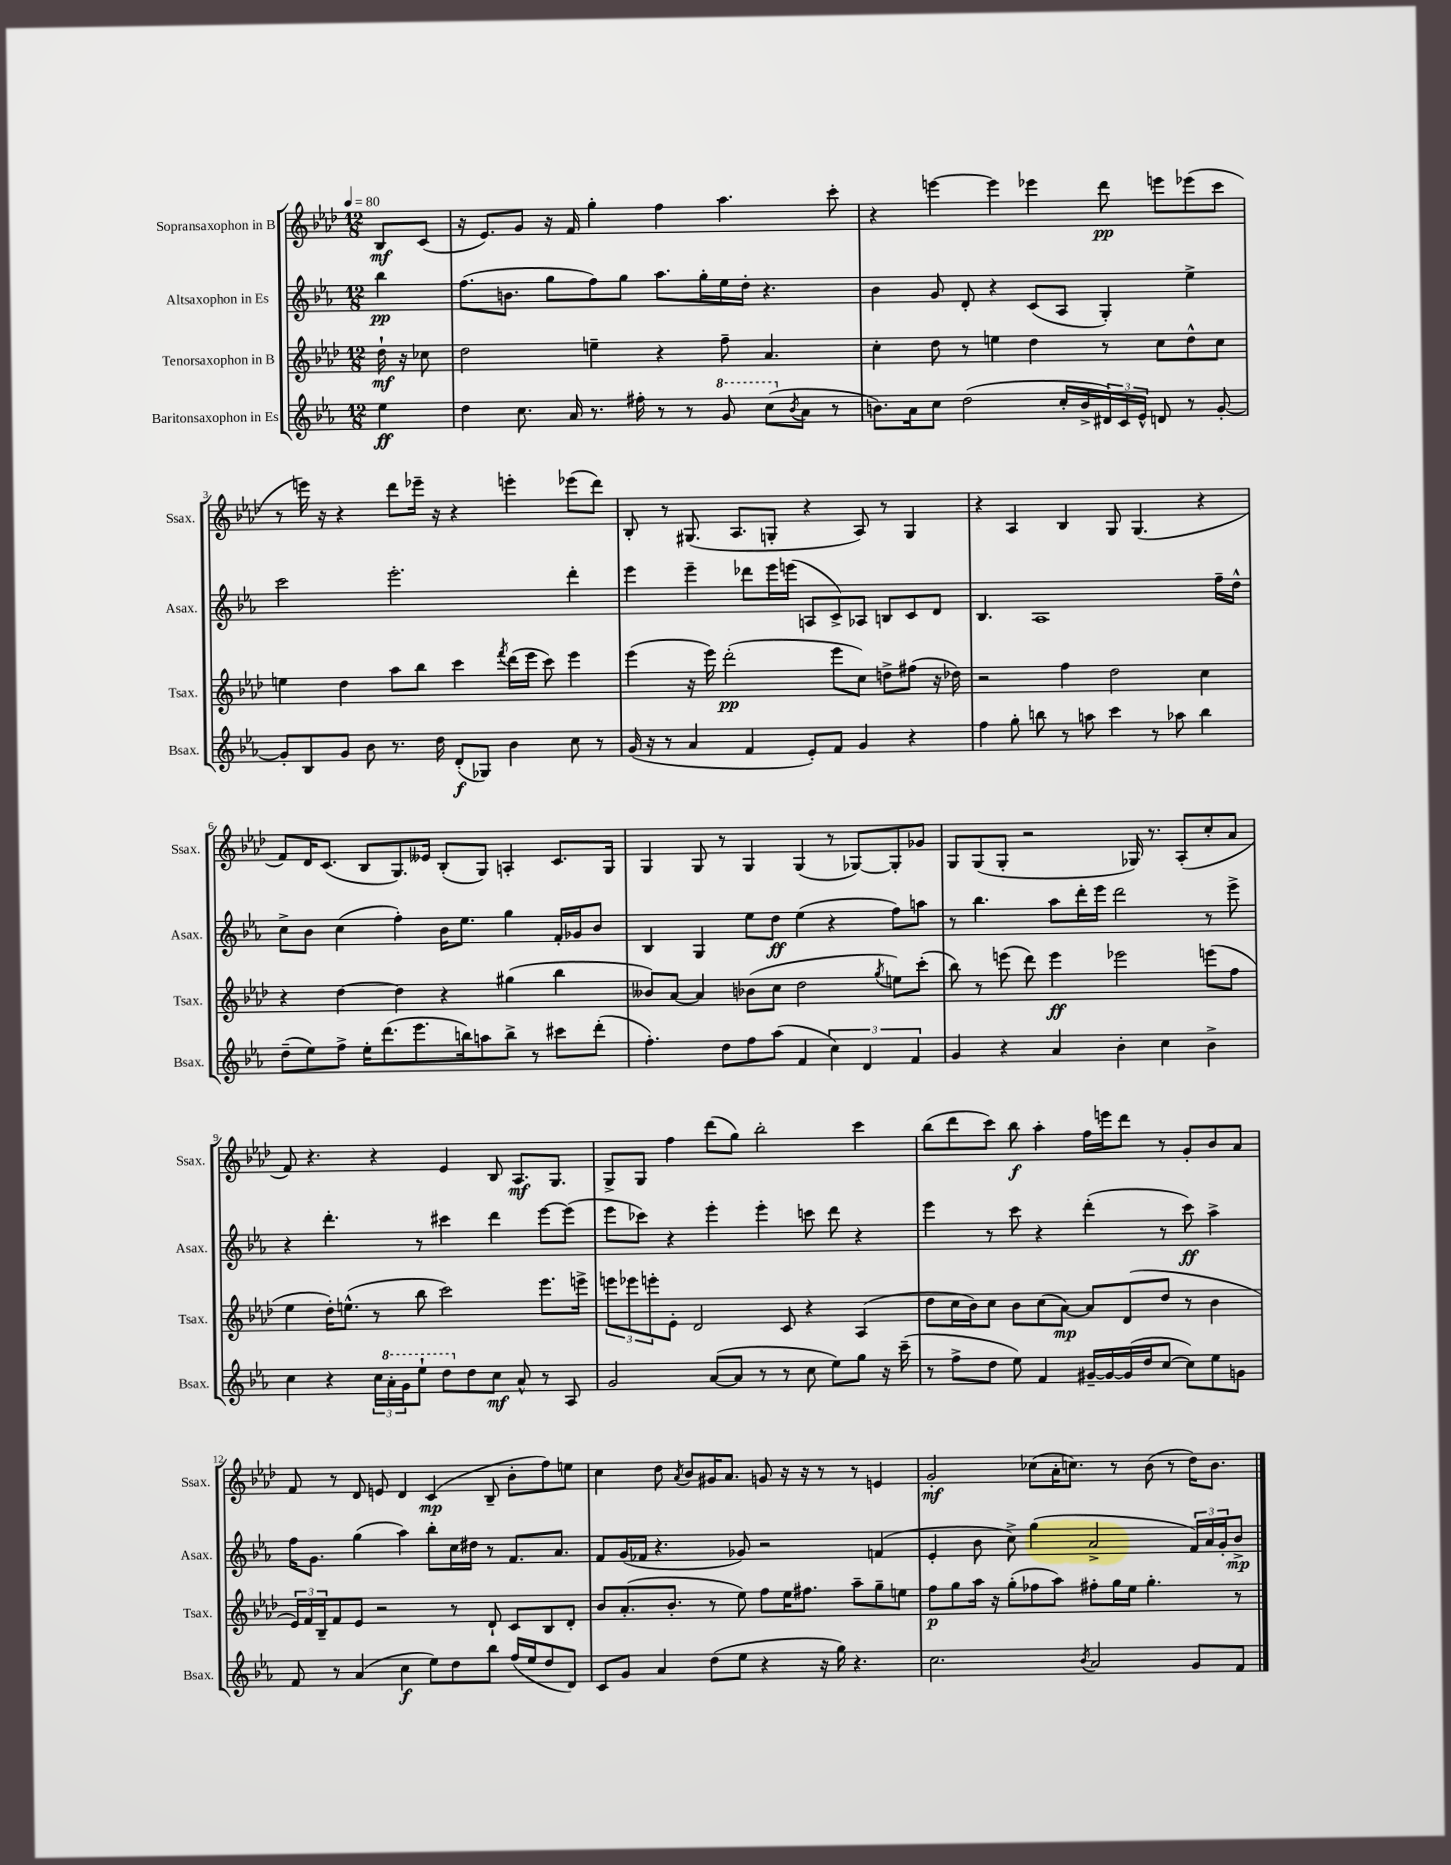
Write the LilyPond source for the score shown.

<<
\new StaffGroup <<
\new Staff = "s0" \with { instrumentName = "Sopransaxophon in B" shortInstrumentName = "Ssax." } {
    \clef treble \key aes \major \numericTimeSignature \time 12/8 \partial 4 \tempo 4 = 80
    bes8\mf c'8( |
    r16 ees'8.) g'8 r16 f'16 g''4-. f''4 aes''4. c'''8-. |
    r4 e'''4~ e'''4 ees'''4 des'''8\pp e'''8 ees'''8( c'''8 |
    r8 e'''16) r16 r4 des'''8 ees'''16-- r16 r4 e'''4-. ees'''8( des'''8) |
    bes8-. r8 gis8.( aes8. g8-. r4 aes8) r8 g4 |
    r4 aes4 bes4 g8 g4.( r4 |
    f'8) des'16 c'8.( bes8 g8.) eeses'16 bes8-.( g8) a4-. c'8. g16 |
    g4 g8 r8 g4 g4( r8 ges8~) ges8-. ges'8 |
    g8 g8( g8-. r2 ges16) r8. aes8-.( c''8-. aes'8 |
    f'8) r4. r4 ees'4 bes8 aes8.\mf g8. |
    g8-> g8 f''4 des'''8( g''8) bes''2-. c'''4 |
    bes''8( des'''8 c'''8) bes''8\f aes''4-. f''16 e'''16 des'''8 r8 g'8-. bes'8 aes'8 |
    f'8 r8 des'8 e'8 des'4 c'4\mp( bes8-- bes'8-. f''8) e''8 |
    c''4 des''8 \acciaccatura { aes'8 } bes'8 gis'16 aes'8. g'8 r16 r16 r8 r8 e'4 |
    g'2-.\mf ces''8( aes'16-. c''8.) r8 bes'8( r8 des''16) bes'8. \bar "|." |
}
\new Staff = "s1" \with { instrumentName = "Altsaxophon in Es" shortInstrumentName = "Asax." } {
    \clef treble \key ees \major \numericTimeSignature \time 12/8 \partial 4
    bes''4\pp |
    f''8.( b'8. g''8 f''8) g''8 aes''8. g''16-. ees''16 d''16-. r4. |
    bes'4 g'8 d'8-. r4 c'8( aes8 g4-.) ees''4-> |
    c'''2 ees'''2.-. d'''4-. |
    ees'''4 ees'''4-- des'''8 ees'''16 e'''16( a8 c'8->) aes8 b8 c'8 d'8 |
    bes4. aes1 f''16-- d''16-^ |
    c''8-> bes'8 c''4( f''4-.) bes'16 ees''8. g''4 f'16-. ges'16 bes'8 |
    bes4 g4 ees''8 d''8\ff ees''4( r4 f''8) a''8 |
    r8 bes''4. aes''8 d'''16-. ees'''16 d'''2 r8 ees'''8-> |
    r4 d'''4.-. r8 cis'''4 d'''4 ees'''8~ ees'''8( |
    ees'''8 ces'''8) r4 ees'''4-. ees'''4-. c'''8 d'''8 r4 |
    ees'''4 r8 c'''8 r4 d'''4-.( r8 c'''8\ff) aes''4-> |
    f''16 g'8. g''4( aes''4) bes''8-. c''16 dis''16 r8 f'8. aes'8. |
    f'8 g'16( fes'16 r4. ges'8) r2 f'4( |
    ees'4-. bes'8 c''8->) g''4( aes'2-> \tuplet 3/2 { f'16) aes'16 g'16-. } bes'8->\mp \bar "|." |
}
\new Staff = "s2" \with { instrumentName = "Tenorsaxophon in B" shortInstrumentName = "Tsax." } {
    \clef treble \key aes \major \numericTimeSignature \time 12/8 \partial 4
    des''16-!\mf r16 ces''8 |
    des''2 e''4-- r4 f''8-- aes'4. |
    c''4-. des''8 r8 e''4 des''4 r8 c''8 des''8-^ c''8 |
    e''4 des''4 aes''8 bes''8 c'''4 \acciaccatura { f'''8 } des'''16( ees'''16 c'''8) ees'''4 |
    ees'''4( r16 ees'''16) des'''2-.\pp( ees'''8 c''8) d''8-> fis''8( r16 des''16) |
    r2 f''4 des''2 c''4 |
    r4 des''4~ des''4 r4 gis''4( bes''4 |
    beses'8) aes'8~ aes'4 bes'8( c''8 des''2 \acciaccatura { g''8 } e''8) c'''8-.( |
    bes''8) r8 e'''8( des'''8) e'''4\ff ees'''2 e'''8( f''8 |
    ees''4 des''16-.) e''8.-^( r8 bes''8 c'''2) ees'''8. e'''16-> |
    \tuplet 3/2 { e'''8 ees'''8 e'''8-. } ees'8-. des'2 c'8 r4 aes4( |
    des''8 c''16 bes'16) c''8 bes'8 c''8( aes'8~\mp) aes'8 des'8( des''8 r8 bes'4 |
    \tuplet 3/2 { ees'16) f'16 bes16-- } f'8 ees'8 r2 r8 des'8-! c'8 bes8 des'8-. |
    bes'8 aes'8.-.( bes'8.-. r8 ees''8) f''8 ees''16 fis''8. aes''8-- g''8-- e''8 |
    f''8\p g''8 aes''16 r16 g''8-.( fes''8 aes''8) fis''8-. g''16 ees''16 g''4.-. r8 \bar "|." |
}
\new Staff = "s3" \with { instrumentName = "Baritonsaxophon in Es" shortInstrumentName = "Bsax." } {
    \clef treble \key ees \major \numericTimeSignature \time 12/8 \partial 4
    ees''4\ff |
    d''4 c''8. aes'16 r8. fis''16-. r8 r8 \ottava #1 g''8 c'''8( \ottava #0 \acciaccatura { bes'8 } aes'8 r8 |
    b'8.) aes'16 c''8 d''2( c''16-. b'16-> \tuplet 3/2 { dis'16) c'16 ees'16-^ } d'8 r8 g'8~-. |
    g'8-. bes8 g'8 bes'8 r8. d''16 d'8-.\f( ges8) bes'4 c''8 r8 |
    g'16( r16 r8 aes'4 f'4 ees'8-.) f'8 g'4 r4 |
    f''4 g''8-. b''8 r8 a''8 c'''4 r8 aes''8 b''4 |
    d''8--( ees''8) f''8-> ees''16-. d'''8.( ees'''8. b''16) a''8 b''8-> r8 cis'''8 d'''8-.( |
    f''4.-.) d''8 f''8 aes''8( f'4 \tuplet 3/2 { c''4) d'4 f'4 } |
    g'4 r4 aes'4 bes'4-. c''4 bes'4-> |
    c''4 r4 \tuplet 3/2 { c''16 \ottava #1 aes''16-. g''16 } ees'''8-! d'''8 \ottava #0 d''8 c''8\mf aes'8-^ r8 aes8 |
    g'2 aes'8~( aes'8 r8 r8 c''8 ees''8) g''8 r16 c'''16--( |
    r8 f''8-> d''8 ees''8) f'4 gis'16~-- gis'16~ gis'16( d''16 c''8~ c''8) ees''8 g'8 |
    f'8 r8 aes'4( c''4\f ees''8) d''8 bes''8 f''16( ees''16 d''8 d'8) |
    c'8 g'8 aes'4 d''8( ees''8 r4 r16 g''16) r4. |
    c''2. \acciaccatura { bes'8 } aes'2 g'8 f'8 \bar "|." |
}
>>
>>
